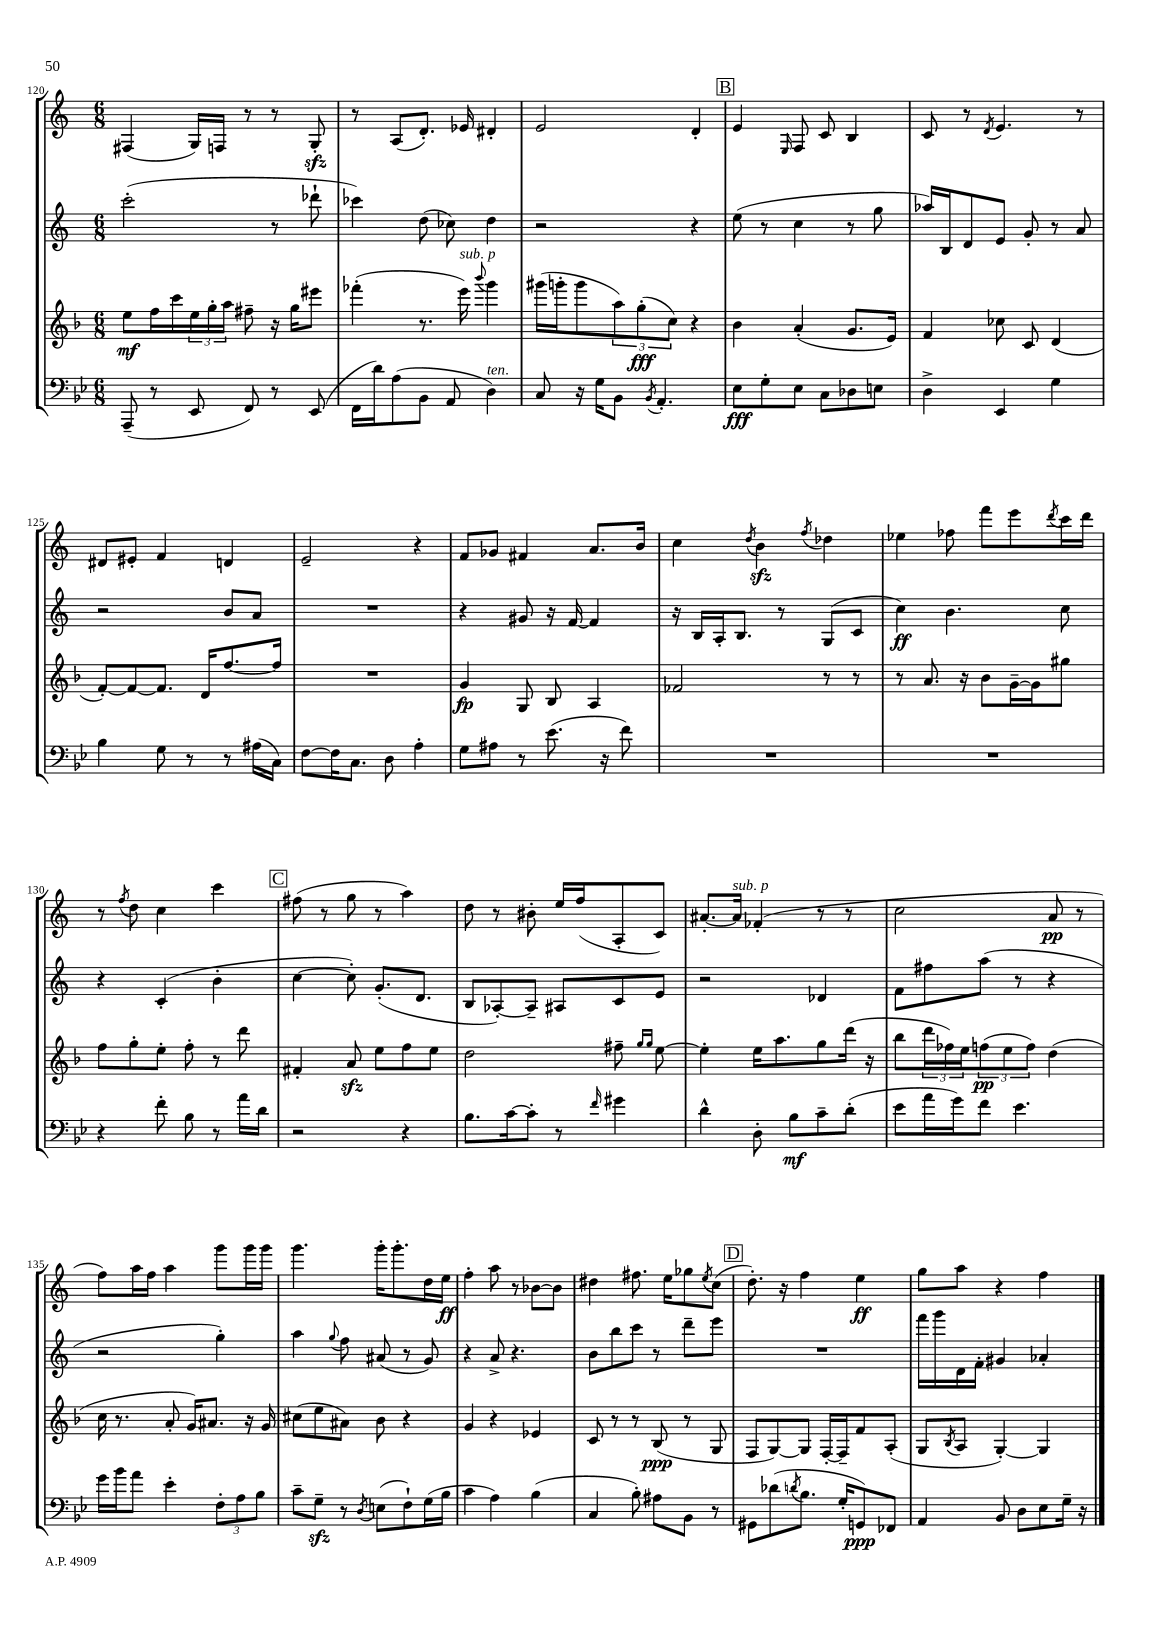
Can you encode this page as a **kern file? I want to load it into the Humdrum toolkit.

**kern	**dynam	**kern	**dynam	**kern	**dynam	**kern	**dynam
*part4	*part4	*part3	*part3	*part2	*part2	*part1	*part1
*staff4	*staff4	*staff3	*staff3	*staff2	*staff2	*staff1	*staff1
*clefF4	*	*clefG2	*	*clefG2	*	*clefG2	*
*k[b-e-]	*	*k[b-]	*	*k[]	*	*k[]	*
*M6/8	*	*M6/8	*	*M6/8	*	*M6/8	*
=120	=120	=120	=120	=120	=120	=120	=120
(8AAA~/	.	8ee\L	mf	(2ccc'\	.	(4F#X/	.
8r	.	16ff\L	.	.	.	.	.
.	.	16ccc\	.	.	.	.	.
8EE-/	.	24ee\	.	.	.	16G/LL)	.
.	.	24gg'\	.	.	.	.	.
.	.	.	.	.	.	16Fn/JJ	.
.	.	24aa\JJ	.	.	.	.	.
8FF/)	.	8ff#X~\	.	.	.	8r	.
8r	.	16r	.	8r	.	8r	.
.	.	16gg\KL	.	.	.	.	.
(8EE-/	.	8eee#X\J	.	8ddd-X`\	.	8Gzz'/	.
=121	=121	=121	=121	=121	=121	=121	=121
16FF\LL	.	(4fff-X'\	.	4ccc-X\)	.	8r	.
16d\J)	.	.	.	.	.	.	.
(8A\	.	.	.	.	.	(8A/L	.
8BB-\J	.	8.r	.	(8dd\	.	8.d'/J)	.
8AA/	.	.	.	8cc-X\)	.	.	.
!	!	!LO:TX:a:i:t=sub. p	!	!	!	!	!
.	.	16eee\)	.	.	.	16e-X/	.
.	.	8qqbbb-/	.	.	.	.	.
!LO:TX:a:i:t=ten.	!	!	!	!	!	!	!
4D\)	.	4ggg\	.	4dd\	.	4d#X'/	.
=122	=122	=122	=122	=122	=122	=122	=122
8C/	.	(16ggg#X\LL	.	2r	.	2e/	.
.	.	16gggn'\J	.	.	.	.	.
16r	.	8ggg\	.	.	.	.	.
16G\KL	.	.	.	.	.	.	.
8BB-\J	.	12aa\)	.	.	.	.	.
.	.	(12gg'\	fff	.	.	.	.
8qBB-/	.	.	.	.	.	.	.
4.AA'/	.	.	.	.	.	.	.
.	.	12cc\J)	.	.	.	.	.
.	.	4r	.	4r	.	4d'/	.
!!LO:REH:place=s1:t=B
=123	=123	=123	=123	=123	=123	=123	=123
8E-\L	fff	4b-\	.	(8ee\	.	4e/	.
8G'\	.	.	.	8r	.	.	.
.	.	.	.	.	.	16qqE/	.
8E-\J	.	(4a'/	.	4cc\	.	8F/	.
8C\L	.	.	.	.	.	8c/	.
8D-X\	.	8.g/L	.	8r	.	4B/	.
8En\J	.	.	.	8gg\	.	.	.
.	.	16e/Jk)	.	.	.	.	.
=124	=124	=124	=124	=124	=124	=124	=124
4D^\	.	4f/	.	16aa-X/LL)	.	8c/	.
.	.	.	.	16B/J	.	.	.
.	.	.	.	8d/	.	8r	.
.	.	.	.	.	.	8qd/	.
4EE-/	.	8cc-X\	.	8e/J	.	4.e/	.
.	.	8c/	.	8g'/	.	.	.
4G\	.	(4d/	.	8r	.	.	.
.	.	.	.	8a/	.	8r	.
!!LO:LB:g=z
=125	=125	=125	=125	=125	=125	=125	=125
4B-\	.	[8f'/L)	.	2r	.	8d#X/L	.
.	.	8f/_	.	.	.	8e#X'/J	.
8G\	.	8.f/J]	.	.	.	4f/	.
8r	.	.	.	.	.	.	.
.	.	16d/KL	.	.	.	.	.
8r	.	[8.ff/	.	8b/L	.	4dn/	.
(16A#X\LL	.	.	.	8a/J	.	.	.
16C\JJ)	.	16ff/Jk]	.	.	.	.	.
=126	=126	=126	=126	=126	=126	=126	=126
[8F\L	.	2.r	.	2.r	.	2e~/	.
16F\K]	.	.	.	.	.	.	.
8.C\J	.	.	.	.	.	.	.
8D\	.	.	.	.	.	.	.
4A'\	.	.	.	.	.	4r	.
=127	=127	=127	=127	=127	=127	=127	=127
8G\L	.	4g/	fp	4r	.	8f/L	.
8A#X\J	.	.	.	.	.	8g-X/J	.
8r	.	8G/	.	8g#X/	.	4f#X/	.
(8.e-\	.	8B-/	.	16r	.	.	.
.	.	.	.	[16f/	.	.	.
.	.	4A/	.	4f/]	.	8.a/L	.
16r	.	.	.	.	.	.	.
8f\)	.	.	.	.	.	.	.
.	.	.	.	.	.	16b/Jk	.
=128	=128	=128	=128	=128	=128	=128	=128
2.r	.	2f-X/	.	16r	.	4cc\	.
.	.	.	.	16B/LL	.	.	.
.	.	.	.	16A'/J	.	.	.
.	.	.	.	8.B/J	.	.	.
.	.	.	.	.	.	8qdd/	.
.	.	.	.	.	.	4bzz\	.
.	.	.	.	8r	.	.	.
.	.	.	.	.	.	8qff/	.
.	.	8r	.	(8G/L	.	4dd-X\	.
.	.	8r	.	8c/J	.	.	.
=129	=129	=129	=129	=129	=129	=129	=129
2.r	.	8r	.	4cc\)	ff	4ee-X\	.
.	.	8.a/	.	.	.	.	.
.	.	.	.	4.b\	.	8ff-X\	.
.	.	16r	.	.	.	.	.
.	.	8b-\L	.	.	.	8fff\L	.
.	.	[16g~\L	.	.	.	8eee\	.
.	.	16g\J]	.	.	.	.	.
.	.	.	.	.	.	8qddd/	.
.	.	8gg#X\J	.	8cc\	.	16ccc\L	.
.	.	.	.	.	.	16ddd\JJ	.
!!LO:LB:g=z
=130	=130	=130	=130	=130	=130	=130	=130
4r	.	8ff\L	.	4r	.	8r	.
.	.	.	.	.	.	8qff/	.
.	.	8gg'\	.	.	.	8dd\	.
8f'\	.	8ee'\J	.	(4c'/	.	4cc\	.
8B-\	.	8ff'\	.	.	.	.	.
8r	.	8r	.	4b'\	.	4ccc\	.
16a\LL	.	8ddd\	.	.	.	.	.
16d\JJ	.	.	.	.	.	.	.
!!LO:REH:place=s1:t=C
=131	=131	=131	=131	=131	=131	=131	=131
2r	.	4f#X'/	.	[4cc\	.	(8ff#X\	.
.	.	.	.	.	.	8r	.
.	.	8azz/	.	8cc'\])	.	8gg\	.
.	.	8ee\L	.	(8.g'/L	.	8r	.
4r	.	8ff\	.	.	.	4aa\)	.
.	.	.	.	8.d/J	.	.	.
.	.	8ee\J	.	.	.	.	.
=132	=132	=132	=132	=132	=132	=132	=132
8.B-\L	.	2dd\	.	8B/L	.	8dd\	.
.	.	.	.	[8A-X'/)	.	8r	.
[16c\k	.	.	.	.	.	.	.
8c'\J]	.	.	.	8A-~/J]	.	8b#X'\	.
8r	.	.	.	8A#X/L	.	16ee/LL	.
.	.	.	.	.	.	(16ff/J	.
16qqf/	.	.	.	.	.	.	.
4g#X\	.	8ff#X~\	.	8c/	.	8A'/	.
.	.	16qqgg/LL	.	.	.	.	.
.	.	16qqgg/JJ	.	.	.	.	.
.	.	[8ee\	.	8e/J	.	8c/J)	.
=133	=133	=133	=133	=133	=133	=133	=133
4d^^\	.	4ee'\]	.	2r	.	[8.a#X'/L	.
!	!	!	!	!	!	!LO:TX:a:i:t=sub. p	!
.	.	.	.	.	.	16a#/Jk]	.
8D'\	.	16ee\KL	.	.	.	(4f-X'/	.
.	.	8.aa\	.	.	.	.	.
8B-\L	mf	.	.	.	.	.	.
8c~\	.	8gg\	.	4d-X/	.	8r	.
(8d'\J	.	(16ddd\Jk	.	.	.	8r	.
.	.	16r	.	.	.	.	.
=134	=134	=134	=134	=134	=134	=134	=134
8e-\L	.	8bb-\L	.	8f\L	.	2cc\	.
16a\L	.	24ddd\L	.	8ff#X\	.	.	.
.	.	24ff-X\)	.	.	.	.	.
16g\J)	.	.	.	.	.	.	.
.	.	24ee\J	.	.	.	.	.
8f\J	.	(12ffn\	pp	(8aa\J	.	.	.
.	.	12ee\	.	.	.	.	.
4.e-\	.	.	.	8r	.	.	.
.	.	12ff\J)	.	.	.	.	.
.	.	(4dd\	.	4r	.	8a/	pp
.	.	.	.	.	.	8r	.
!!LO:LB:g=z
=135	=135	=135	=135	=135	=135	=135	=135
16g\LL	.	16cc\	.	2r	.	8ff\L)	.
16b-\J	.	8.r	.	.	.	.	.
8a\J	.	.	.	.	.	16aa\L	.
.	.	.	.	.	.	16ff\JJ	.
4e-'\	.	8a'/	.	.	.	4aa\	.
.	.	16g/KL)	.	.	.	.	.
.	.	8.a#X/J	.	.	.	.	.
12F'\L	.	.	.	4gg'\)	.	8ggg\L	.
12A\	.	.	.	.	.	.	.
.	.	16r	.	.	.	16ggg\L	.
12B-\J	.	.	.	.	.	.	.
.	.	16g/	.	.	.	16ggg\JJ	.
=136	=136	=136	=136	=136	=136	=136	=136
8c~\L	.	(8cc#X\L	.	4aa\	.	4.ggg\	.
8Gzz~\J	.	8ee\	.	.	.	.	.
.	.	.	.	8qqgg/	.	.	.
8r	.	8a#X\J)	.	8ff\	.	.	.
8qD/	.	.	.	.	.	.	.
(8En\L	.	8b-\	.	(8a#X/	.	16ggg'\KL	.
.	.	.	.	.	.	8.ggg'\	.
8F`\)	.	4r	.	8r	.	.	.
(16G\L	.	.	.	8g/)	.	16dd\L	.
16B-\JJ	.	.	.	.	.	16ee\JJ	ff
=137	=137	=137	=137	=137	=137	=137	=137
4c\	.	4g/	.	4r	.	4ff'\	.
4A\)	.	4r	.	8a^/	.	8aa\	.
.	.	.	.	4.r	.	8r	.
(4B-\	.	4e-X/	.	.	.	[8b-X\L	.
.	.	.	.	.	.	8b-\J]	.
=138	=138	=138	=138	=138	=138	=138	=138
4C/	.	8c/	.	8b\L	.	4dd#X\	.
.	.	8r	.	8bb\	.	.	.
8B-'\)	.	8r	.	8ccc\J	.	8.ff#X\	.
8A#X\L	.	(8B-/	ppp	8r	.	.	.
.	.	.	.	.	.	16ee\KL	.
8BB-\J	.	8r	.	8ddd~\L	.	8gg-X\	.
.	.	.	.	.	.	8qee/	.
8r	.	8G/	.	8eee\J	.	(8cc\J	.
!!LO:REH:place=s1:t=D
=139	=139	=139	=139	=139	=139	=139	=139
8GG#X\L	.	8F/L	.	2.r	.	8.dd'\)	.
(8d-X\	.	[8G/)	.	.	.	.	.
.	.	.	.	.	.	16r	.
8qdn/	.	.	.	.	.	.	.
8.B-\J	.	8G/J]	.	.	.	4ff\	.
.	.	[16F'/LL	.	.	.	.	.
16G'/KL	.	16F~/J]	.	.	.	.	.
8GGn/)	ppp	8f/	.	.	.	4ee\	ff
8FF-X/J	.	(8A'/J	.	.	.	.	.
=140	=140	=140	=140	=140	=140	=140	=140
4AA/	.	8G/L	.	16fff\LL	.	8gg\L	.
.	.	.	.	16ggg\	.	.	.
.	.	8qB-/	.	.	.	.	.
.	.	8A/J	.	16d\	.	8aa\J	.
.	.	.	.	16f'\JJ	.	.	.
8BB-/	.	[4G'/)	.	4g#X/	.	4r	.
8D\L	.	.	.	.	.	.	.
8E-\	.	4G/]	.	4a-X'/	.	4ff\	.
16G~\Jk	.	.	.	.	.	.	.
16r	.	.	.	.	.	.	.
==	==	==	==	==	==	==	==
*-	*-	*-	*-	*-	*-	*-	*-
